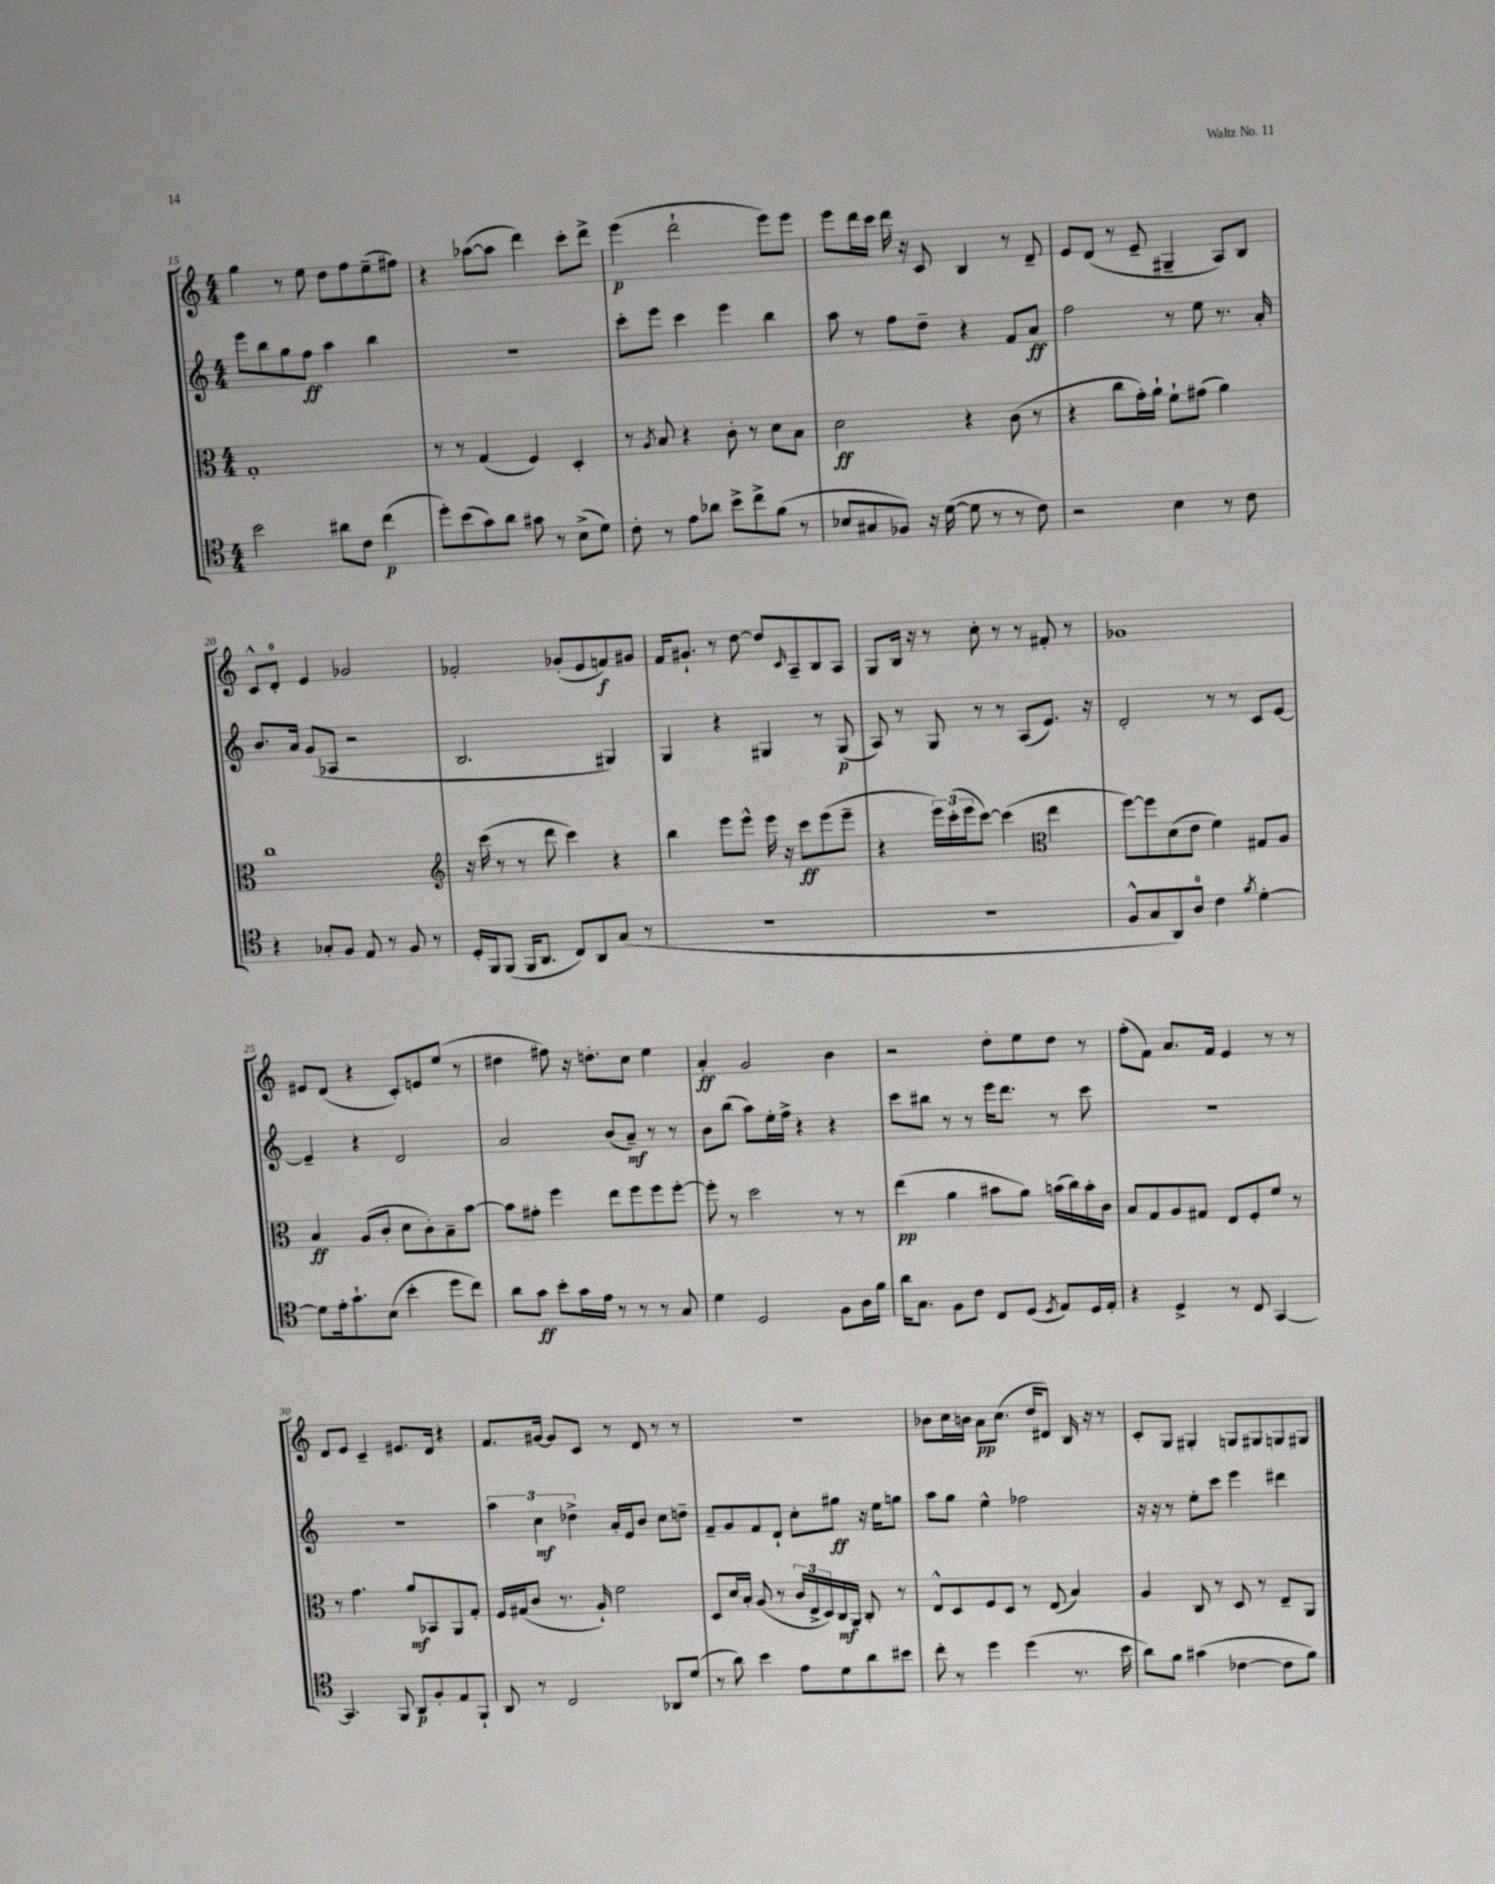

**kern	**dynam	**kern	**dynam	**kern	**dynam	**kern	**dynam
*part4	*part4	*part3	*part3	*part2	*part2	*part1	*part1
*staff4	*staff4	*staff3	*staff3	*staff2	*staff2	*staff1	*staff1
*clefC4	*	*clefC3	*	*clefG2	*	*clefG2	*
*k[]	*	*k[]	*	*k[]	*	*k[]	*
*M4/4	*	*M4/4	*	*M4/4	*	*M4/4	*
=15	=15	=15	=15	=15	=15	=15	=15
2b\	.	1G'	.	8eee\L	.	4gg\	.
.	.	.	.	8bb\	.	.	.
.	.	.	.	8gg\	.	8r	.
.	.	.	.	8ff\J	ff	8ee\	.
8a#X\L	.	.	.	4aa\	.	8dd\L	.
8c\J	.	.	.	.	.	8ff\	.
(4cc\	p	.	.	4bb\	.	(8ee~\	.
.	.	.	.	.	.	8ff#X\J)	.
=16	=16	=16	=16	=16	=16	=16	=16
8dd'\L)	.	8r	.	1r	.	4r	.
(8b\	.	8r	.	.	.	.	.
8g\)	.	(4G/	.	.	.	([8aa-X\L	.
8a\J	.	.	.	.	.	8aa-\J]	.
8g#X\	.	4F/)	.	.	.	4ddd\)	.
8r	.	.	.	.	.	.	.
(8B^\L	.	4D'/	.	.	.	8ccc'\L	.
8d\J)	.	.	.	.	.	8ddd^\J	.
=17	=17	=17	=17	=17	=17	=17	=17
8c'\	.	8r	.	8ccc'\L	.	(4eee\	p
.	.	8qA/	.	.	.	.	.
8r	.	8B/	.	8eee\J	.	.	.
8e\L	.	4r	.	4ccc\	.	2ddd`\	.
8a-X\J	.	.	.	.	.	.	.
8b^\L	.	8c'\	.	4eee\	.	.	.
8cc^\	.	8r	.	.	.	.	.
(8f\J	.	8d\L	.	4bb\	.	8eee\L)	.
8r	.	8B\J	.	.	.	8eee\J	.
=18	=18	=18	=18	=18	=18	=18	=18
8B-X/L	.	2d\	ff	8aa\	.	8eee\L	.
8G#X/	.	.	.	8r	.	16ddd\L	.
.	.	.	.	.	.	16ccc\JJ	.
8F-X/J)	.	.	.	8ff\L	.	16ddd\	.
.	.	.	.	.	.	16r	.
16r	.	.	.	8dd~\J	.	8c/	.
([16d\	.	.	.	.	.	.	.
8d\]	.	4r	.	4r	.	4B/	.
8r	.	.	.	.	.	.	.
8r	.	(8c\	.	8f/L	.	8r	.
8c\)	.	8r	.	8a/J	ff	8d~/	.
=19	=19	=19	=19	=19	=19	=19	=19
2r	.	4r	.	2ff\	.	8e/L	.
.	.	.	.	.	.	(8d/J	.
.	.	8cc\L	.	.	.	8r	.
.	.	16g'\L)	.	.	.	8e~/	.
.	.	16a`\JJ	.	.	.	.	.
4B\	.	8f`\L	.	8r	.	4G#X~/	.
.	.	(8g#X\J	.	8ee\	.	.	.
8r	.	4a\)	.	8.r	.	8A/L)	.
8c\	.	.	.	.	.	8B/J	.
.	.	.	.	16a'/	.	.	.
!!LO:LB:g=z
=20	=20	=20	=20	=20	=20	=20	=20
4r	.	1cc	.	8.b/L	.	8c^^/L	.
.	.	.	.	.	.	8d'/J	.
.	.	.	.	16a/Jk	.	.	.
8G-X'/L	.	.	.	(8g/L	.	4e/	.
8F/J	.	.	.	8A-X/J	.	.	.
8E/	.	.	.	2r	.	2g-X/	.
8r	.	.	.	.	.	.	.
8F/	.	.	.	.	.	.	.
8r	.	.	.	.	.	.	.
=21	=21	=21	=21	=21	=21	=21	=21
*	*	*clefG2	*	*	*	*	*
16D'/LL	.	16r	.	2.B/	.	2f-X'/	.
16FF/J	.	(16ccc\	.	.	.	.	.
(8FF/J	.	8r	.	.	.	.	.
16FF/KL	.	8r	.	.	.	.	.
8.AA/J	.	.	.	.	.	.	.
.	.	8ddd\	.	.	.	.	.
8C/L)	.	4ccc\)	.	.	.	(8g-X'/L	.
8AA/	.	.	.	.	.	8e/	.
(8G/J	.	4r	.	4G#X/)	.	8fn/)	f
8r	.	.	.	.	.	8g#X/J	.
=22	=22	=22	=22	=22	=22	=22	=22
1r	.	4bb\	.	4G/	.	16f/KL	.
.	.	.	.	.	.	8.g#X`/J	.
.	.	8eee\L	.	4r	.	8r	.
.	.	8eee^^\J	.	.	.	[8dd\	.
.	.	16eee\	.	4G#X/	.	8dd/L]	.
.	.	16r	.	.	.	.	.
.	.	.	.	.	.	16qqc/	.
.	.	8ccc\L	ff	.	.	8A~/	.
.	.	(8eee\	.	8r	.	8B/	.
.	.	8eee~\J	.	(8G#/	p	8A/J	.
=23	=23	=23	=23	=23	=23	=23	=23
1r	.	4r	.	8A/)	.	8G/L	.
.	.	.	.	8r	.	16B/Jk	.
.	.	.	.	.	.	16r	.
.	.	24eee\LL)	.	8G/	.	8r	.
.	.	(24ccc'\	.	.	.	.	.
.	.	24eee\J	.	.	.	.	.
.	.	[8ccc\J)	.	8r	.	8cc'\	.
.	.	(4ccc\]	.	8r	.	8r	.
.	.	.	.	(8A/L	.	8r	.
*	*	*clefC3	*	*	*	*	*
.	.	4ee\	.	8.e/J)	.	8f#X'/	.
.	.	.	.	.	.	8r	.
.	.	.	.	16r	.	.	.
=24	=24	=24	=24	=24	=24	=24	=24
8F^^/L	.	[8ff\L)	.	2d'/	.	1g-X	.
8G/	.	8ff\]	.	.	.	.	.
8AA/)	.	(8d\	.	.	.	.	.
8A/J	.	8e\J	.	.	.	.	.
4c\	.	4f\)	.	8r	.	.	.
.	.	.	.	8r	.	.	.
8qf/	.	.	.	.	.	.	.
[4d'\	.	8G#X/L	.	8c/L	.	.	.
.	.	8A/J	.	[8e/J	.	.	.
!!LO:LB:g=z
=25	=25	=25	=25	=25	=25	=25	=25
8d\L]	.	4B/	ff	4e~/]	.	8e#X/L	.
16e'\k	.	.	.	.	.	(8d/J	.
8.g`\	.	.	.	.	.	.	.
.	.	(8A/L	.	4r	.	4r	.
(8B\J	.	8c'/J	.	.	.	.	.
4b'\	.	8d\L	.	2d/	.	8c'/L)	.
.	.	8c'\)	.	.	.	8en/	.
8dd\L	.	8B~\	.	.	.	(8ee/J	.
8cc\J)	.	[8b\J	.	.	.	8r	.
=26	=26	=26	=26	=26	=26	=26	=26
8a\L	.	8b\L]	.	2a/	.	4dd#X\	.
8g\J	ff	8g#X'\J	.	.	.	.	.
8b'\L	.	4ff\	.	.	.	8ff#X\)	.
16g\L	.	.	.	.	.	16r	.
16e\JJ	.	.	.	.	.	8.ddn'\L	.
8r	.	8ee\L	.	(8b/L	.	.	.
8r	.	8ff\	.	8a~/J)	mf	8cc\J	.
8r	.	8ff\	.	8r	.	4ee\	.
8G/	.	[8ff'\J	.	8r	.	.	.
=27	=27	=27	=27	=27	=27	=27	=27
4d\	.	8ff'\]	.	8b\L	.	4a'/	ff
.	.	8r	.	(8bb\J	.	.	.
2D/	.	2dd\	.	8aa\L)	.	2g/	.
.	.	.	.	16ee'\L	.	.	.
.	.	.	.	16ff^\JJ	.	.	.
.	.	.	.	4r	.	.	.
8F\L	.	8r	.	4r	.	4b\	.
16A\L	.	8r	.	.	.	.	.
16f\JJ	.	.	.	.	.	.	.
=28	=28	=28	=28	=28	=28	=28	=28
16a\KL	.	(4ee\	pp	8ccc\L	.	2r	.
8.G\J	.	.	.	.	.	.	.
.	.	.	.	8bb#X\J	.	.	.
8F\L	.	4a\	.	8r	.	.	.
8c\J	.	.	.	8r	.	.	.
8C/L	.	8b#X\L	.	16eee\KL	.	8dd'\L	.
.	.	.	.	8.ddd\J	.	.	.
(8D/J	.	8a\J)	.	.	.	8ee\	.
8qD/	.	.	.	.	.	.	.
8E/L)	.	(16bn\LL	.	8r	.	8dd\J	.
.	.	16cc\)	.	.	.	.	.
16D/L	.	16b'\	.	8ccc\	.	8r	.
16E'/JJ	.	16c\JJ	.	.	.	.	.
=29	=29	=29	=29	=29	=29	=29	=29
4r	.	8B/L	.	1r	.	(8ff'\L	.
.	.	8G/	.	.	.	8f\J)	.
4D^/	.	8A/	.	.	.	8.a/L	.
.	.	8G#X/J	.	.	.	.	.
.	.	.	.	.	.	16f/Jk	.
8r	.	8E/L	.	.	.	4e/	.
8C/	.	8F'/	.	.	.	.	.
[4GG/	.	8f/J	.	.	.	8r	.
.	.	8r	.	.	.	8r	.
!!LO:LB:g=z
=30	=30	=30	=30	=30	=30	=30	=30
4.GG/]	.	8r	.	1r	.	8d/L	.
.	.	4.g\	.	.	.	8e/J	.
.	.	.	.	.	.	4c~/	.
8FF/	.	.	.	.	.	.	.
8AA/L	p	8a/L	mf	.	.	8.e#X/L	.
8F'/	.	8BB-X/	.	.	.	.	.
.	.	.	.	.	.	16d/Jk	.
8E/	.	8AA/	.	.	.	4r	.
8FF`/J	.	8G'/J	.	.	.	.	.
=31	=31	=31	=31	=31	=31	=31	=31
8AA/	.	16F/LL	.	6aa\	.	8.f/L	.
.	.	(16G#X/J	.	.	.	.	.
8r	.	8c/J	.	.	.	.	.
.	.	.	.	6cc\	mf	.	.
.	.	.	.	.	.	[16g#X/Jk	.
2C/	.	8.r	.	.	.	8g#/L]	.
.	.	.	.	6dd-X^\	.	.	.
.	.	.	.	.	.	8c/J	.
.	.	16A`/)	.	.	.	.	.
.	.	2f\	.	16a'/LL	.	8r	.
.	.	.	.	16e/J	.	.	.
.	.	.	.	8b/J	.	8d/	.
8AA-X/L	.	.	.	8cc\L	.	8r	.
(8d/J	.	.	.	8ddn~\J	.	8r	.
=32	=32	=32	=32	=32	=32	=32	=32
8r	.	8D/L	.	8f~/L	.	1r	.
8a\)	.	16d/L	.	8g/	.	.	.
.	.	16B'/JJ	.	.	.	.	.
4b\	.	(8A/	.	8f/	.	.	.
.	.	8r	.	8d`/J	.	.	.
8e\L	.	24c/LL	.	8cc'\L	.	.	.
.	.	24E^/	.	.	.	.	.
.	.	24D/)	.	.	.	.	.
8d\	.	16C/	mf	8gg#X\J	ff	.	.
.	.	16AA/JJ	.	.	.	.	.
8a\	.	8C'/	.	16r	.	.	.
.	.	.	.	16ee\KL	.	.	.
8b#X\J	.	8r	.	8ggn\J	.	.	.
=33	=33	=33	=33	=33	=33	=33	=33
8cc'\	.	8E^^/L	.	8aa\L	.	8b-X\L	.
8r	.	8D/	.	8gg\J	.	16cc\L	.
.	.	.	.	.	.	16bn\JJ	.
4dd\	.	8F/	.	4ee^^\	.	8a\L	pp
.	.	8D/J	.	.	.	(8.cc\J	.
(4dd\	.	8r	.	2ff-X\	.	.	.
.	.	.	.	.	.	16dd/KL	.
.	.	(8E/	.	.	.	8d#X/J)	.
8.r	.	4B/)	.	.	.	16B/	.
.	.	.	.	.	.	16r	.
.	.	.	.	.	.	8r	.
16b\	.	.	.	.	.	.	.
=34	=34	=34	=34	=34	=34	=34	=34
8a\L)	.	4A/	.	16r	.	8c'/L	.
.	.	.	.	16r	.	.	.
8f\J	.	.	.	8r	.	8G/J	.
(4g#X\	.	8C/	.	8ee'\L	.	4G#X'/	.
.	.	8r	.	8ccc\J	.	.	.
[4c-X\	.	8D/	.	4eee\	.	8Gn/L	.
.	.	8r	.	.	.	8G#X/	.
8c-\L]	.	8E~/L	.	4ddd#X\	.	8Gn/	.
8f\J)	.	8AA/J	.	.	.	8G#X/J	.
==	==	==	==	==	==	==	==
*-	*-	*-	*-	*-	*-	*-	*-
